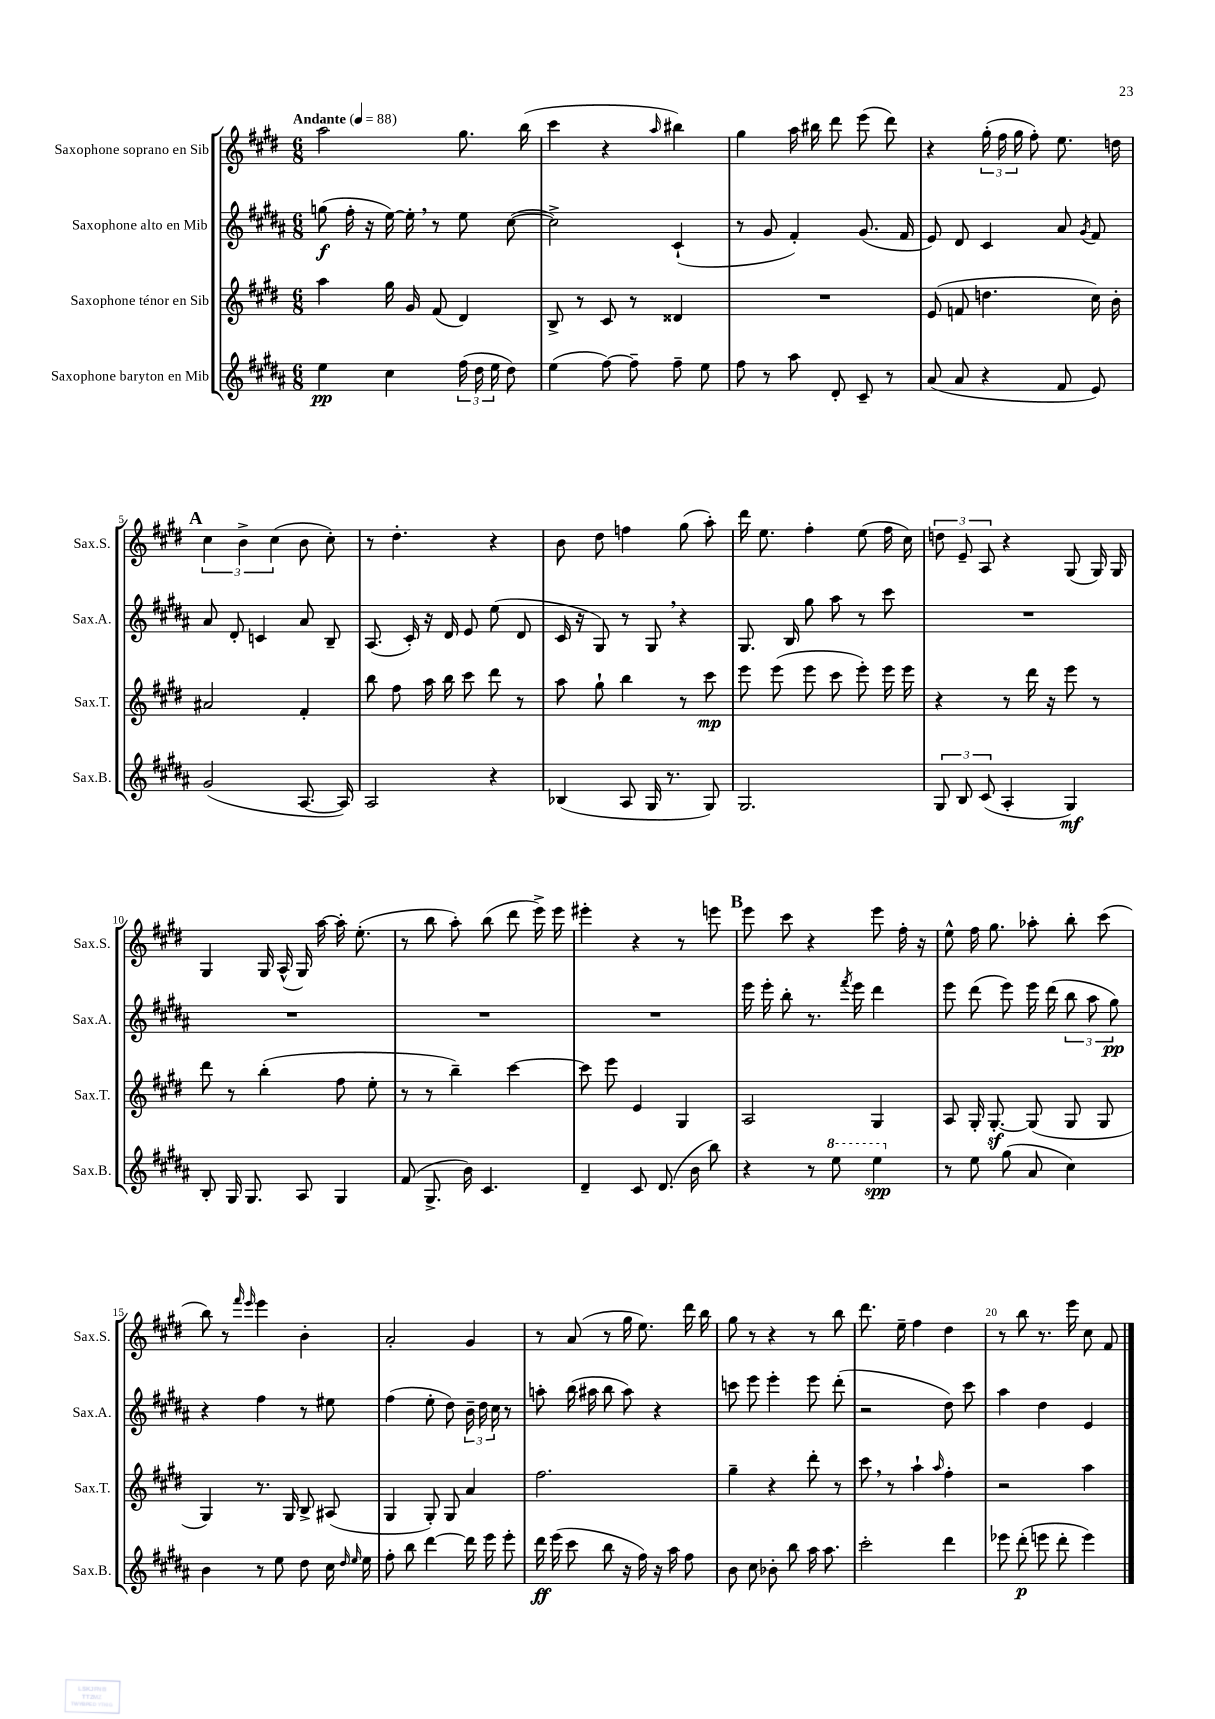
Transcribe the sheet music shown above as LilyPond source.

<<
\new StaffGroup <<
\new Staff = "s0" \with { instrumentName = "Saxophone soprano en Sib" shortInstrumentName = "Sax.S." } {
    \clef treble \key e \major \numericTimeSignature \time 6/8 \tempo "Andante" 4 = 88
    \autoBeamOff a''2 gis''8. b''16( |
    cis'''4 r4 \grace { a''16 } bis''4) |
    gis''4 a''16 bis''16 dis'''8 e'''8( dis'''8) |
    r4 \tuplet 3/2 { gis''16-.( fis''16 gis''16 } fis''8-.) e''8. d''16 |
    \mark \markup { \bold "A" } \tuplet 3/2 { cis''4 b'4-> cis''4( } b'8 cis''8-.) |
    r8 dis''4.-. r4 |
    b'8 dis''8 f''4 gis''8( a''8-.) |
    dis'''16 e''8. fis''4-. e''8( fis''16 cis''16) |
    \tuplet 3/2 { d''8 e'8-- a8 } r4 gis8( gis16) gis16 |
    gis4 gis16 a16-^( gis16) a''16~ a''16-. e''8.-.( |
    r8 b''8 a''8-.) b''8( dis'''8 e'''16->) e'''16 |
    eis'''4-. r4 r8 e'''8 |
    \mark \markup { \bold "B" } e'''8 cis'''8 r4 e'''8 fis''16-. r16 |
    e''8-^ fis''16 gis''8. aes''8-. b''8-. cis'''8( |
    b''8) r8 \grace { fis'''16 e'''16 } e'''4 b'4-. |
    a'2-. gis'4 |
    r8 a'8( r8 gis''16 e''8.) dis'''16 b''16 |
    gis''8 r8 r4 r8 b''8 |
    dis'''8. e''16-- fis''4 dis''4 |
    r8 b''8 r8. e'''16 cis''8 fis'8 \bar "|." |
}
\new Staff = "s1" \with { instrumentName = "Saxophone alto en Mib" shortInstrumentName = "Sax.A." } {
    \clef treble \key b \major \numericTimeSignature \time 6/8
    \autoBeamOff g''8\f( fis''16-. r16 e''16~) e''16-. \breathe r8 e''8 cis''8~( |
    cis''2->) cis'4-!( |
    r8 gis'8 fis'4-.) gis'8.( fis'16 |
    e'8) dis'8 cis'4 ais'8 \acciaccatura { gis'8 } fis'8 |
    \mark \markup { \bold "A" } ais'8 dis'8-. c'4 ais'8 b8-- |
    ais8.( cis'16-.) r16 dis'16 e'8 e''8( dis'8 |
    cis'16 r16 gis8) r8 gis8 \breathe r4 |
    gis8. b16 gis''8 ais''8 r8 cis'''8 |
    R2. |
    R2. |
    R2. |
    R2. |
    \mark \markup { \bold "B" } e'''16 e'''16-. b''8-. r8. \acciaccatura { fis'''8 } e'''16 dis'''4 |
    e'''8 dis'''8( e'''8) e'''16 dis'''16( \tuplet 3/2 { b''8 ais''8 gis''8\pp) } |
    r4 fis''4 r8 eis''8 |
    fis''4( e''8-. dis''8) \tuplet 3/2 { b'16-- dis''16 cis''16 } r8 |
    a''8-. b''16( ais''16 b''8 ais''8) r4 |
    c'''8 e'''8 e'''4-. e'''8 dis'''8-.( |
    r2 dis''8) cis'''8 |
    ais''4 dis''4 e'4 \bar "|." |
}
\new Staff = "s2" \with { instrumentName = "Saxophone ténor en Sib" shortInstrumentName = "Sax.T." } {
    \clef treble \key e \major \numericTimeSignature \time 6/8
    \autoBeamOff a''4 gis''16 gis'16 fis'8( dis'4) |
    b8-> r8 cis'8 r8 disis'4 |
    R2. |
    e'8( f'8 d''4. cis''16) b'16-. |
    \mark \markup { \bold "A" } ais'2 fis'4-. |
    b''8 fis''8 a''16 b''16 cis'''8 dis'''8 r8 |
    a''8 gis''8-! b''4 r8 cis'''8\mp |
    e'''8 e'''8( e'''8 cis'''8 e'''8-.) e'''16 e'''16 |
    r4 r8 dis'''16 r16 e'''8 r8 |
    dis'''8 r8 b''4-.( fis''8 e''8-. |
    r8 r8 b''4--) cis'''4~ |
    cis'''8 e'''8 e'4 gis4 |
    \mark \markup { \bold "B" } a2 gis4 |
    a8 gis16-. gis8.~-.\sf gis8( gis8 gis8 |
    gis4) r8. gis16 b8-> ais8( |
    gis4 gis8-.) gis8 a'4 |
    fis''2. |
    gis''4-- r4 dis'''8-. r8 |
    cis'''8 \breathe r8 a''4-! \grace { a''16 } fis''4-. |
    r2 a''4 \bar "|." |
}
\new Staff = "s3" \with { instrumentName = "Saxophone baryton en Mib" shortInstrumentName = "Sax.B." } {
    \clef treble \key b \major \numericTimeSignature \time 6/8
    \autoBeamOff e''4\pp cis''4 \tuplet 3/2 { fis''16( dis''16 e''16 } dis''8) |
    e''4( fis''8~) fis''8-- fis''8-- e''8 |
    fis''8 r8 ais''8 dis'8-. cis'8-- r8 |
    ais'8( ais'8 r4 fis'8 e'8) |
    \mark \markup { \bold "A" } gis'2( ais8.~ ais16) |
    ais2 r4 |
    bes4( ais8 gis16 r8. gis8) |
    gis2. |
    \tuplet 3/2 { gis8 b8 cis'8( } ais4-. gis4\mf) |
    b8-. gis16 gis8. ais8 gis4 |
    fis'8( gis8.-> b'16) cis'4. |
    dis'4-- cis'8 dis'8.( b'16 b''8) |
    \mark \markup { \bold "B" } r4 r8 \ottava #1 e'''8 e'''4\spp \ottava #0 |
    r8 e''8 gis''8( ais'8 cis''4) |
    b'4 r8 e''8 dis''8 cis''16 \grace { dis''16 e''16 } e''16 |
    fis''8-. b''8 dis'''4~ dis'''16 e'''16 e'''8-. |
    dis'''16\ff e'''16( cis'''8 b''8 r16 fis''16) r16 ais''16 fis''8 |
    b'8 cis''8 bes'8-. b''8 ais''16 ais''8. |
    cis'''2-. dis'''4 |
    ees'''8 dis'''8-.\p( e'''8 dis'''8-. e'''4) \bar "|." |
}
>>
>>
\layout { \context { \Score \override BarNumber.break-visibility = ##(#f #t #t) barNumberVisibility = #(every-nth-bar-number-visible 5) } }
